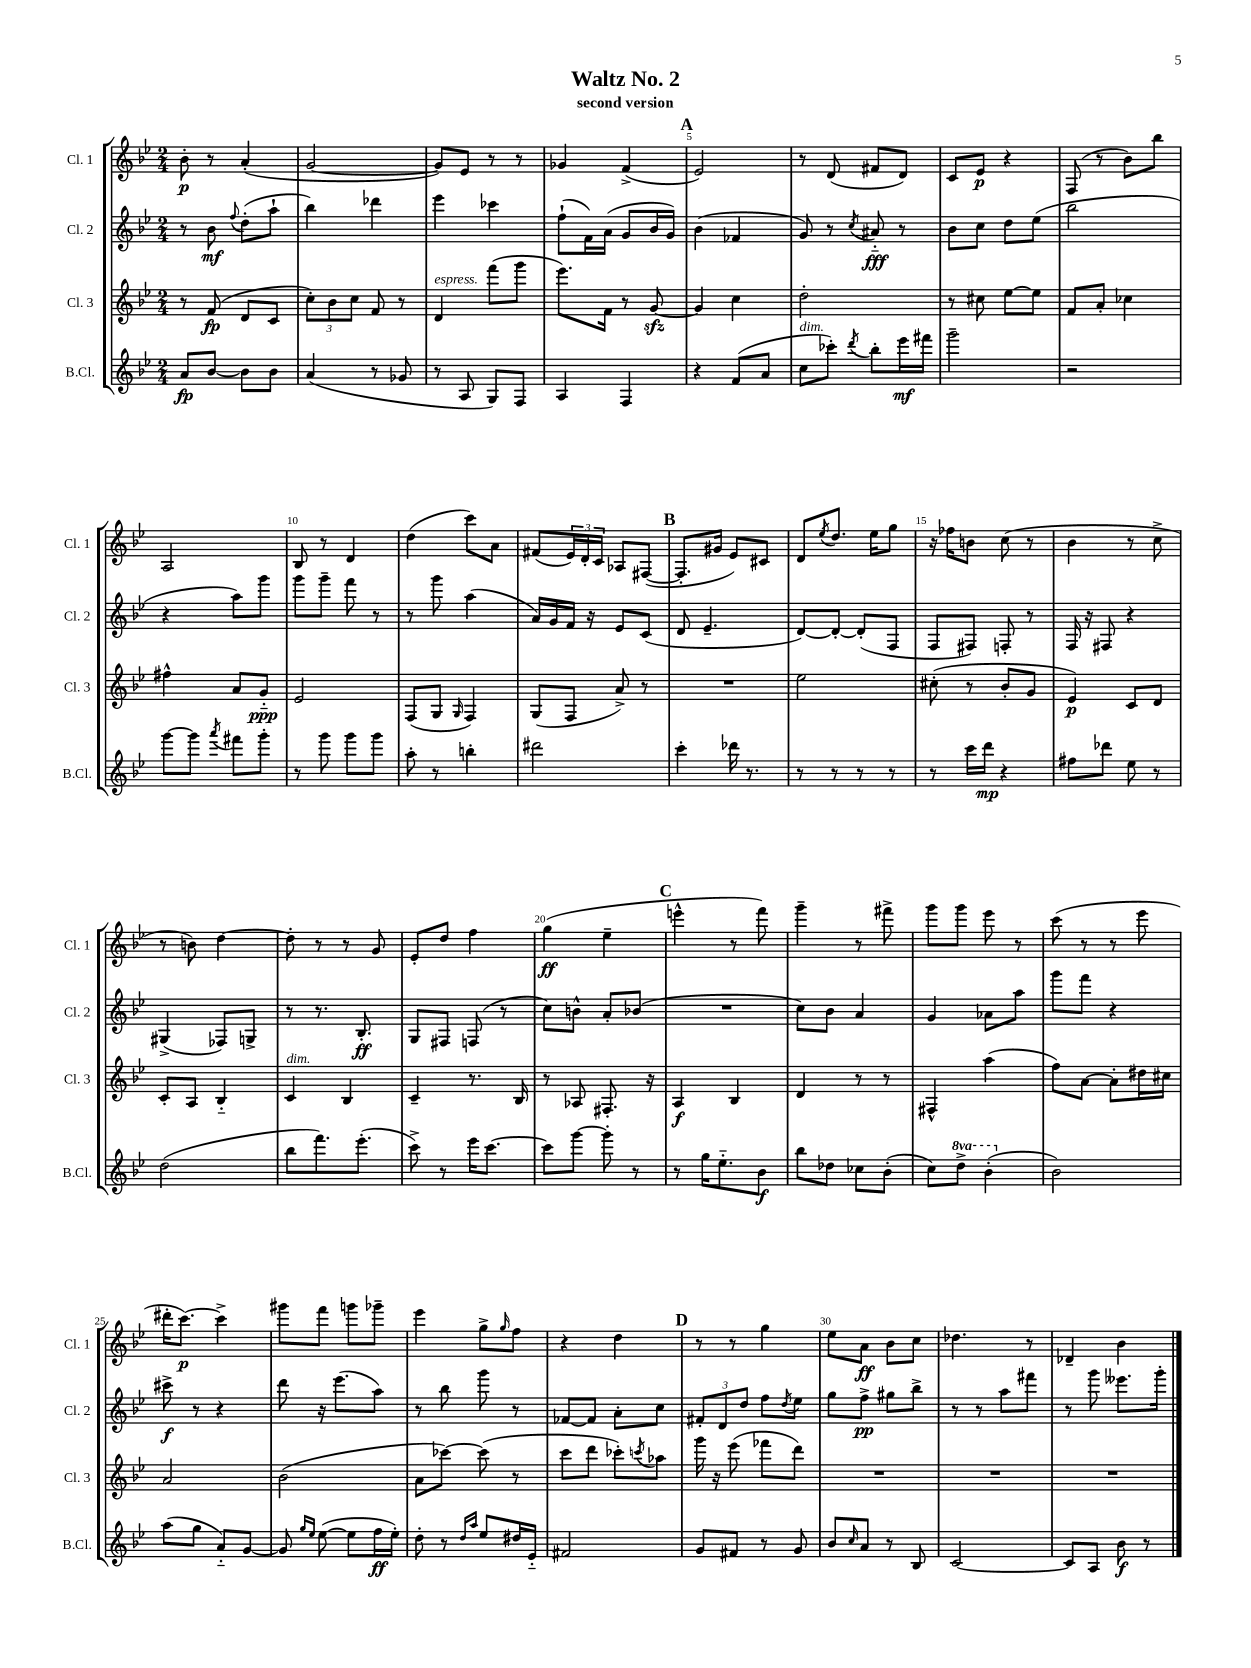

**kern	**kern	**kern	**kern
*staff4	*staff3	*staff2	*staff1
*clefG2	*clefG2	*clefG2	*clefG2
*k[b-e-]	*k[b-e-]	*k[b-e-]	*k[b-e-]
*M2/4	*M2/4	*M2/4	*M2/4
8a	8r	8r	8b-'
[8b-	(8f	8b-	8r
.	.	8qqff	.
8b-]	8d	(8dd'	(4a'
8b-	8c	8aa`	.
=	=	=	=
(4a	12cc')	4bb-)	[2g
.	12b-	.	.
.	12cc	.	.
8r	8f	4ddd-	.
8g-	8r	.	.
=	=	=	=
8r	4d	4eee-	8g])
8A	.	.	8e-
8G)	(8fff	4ccc-	8r
8F	8ggg	.	8r
=	=	=	=
4A	8.eee-)	(8ff`	4g-
.	.	16f)	.
.	16f	(16a	.
4F	8r	8g	(4f^
.	[8g	16b-	.
.	.	16g)	.
=	=	=	=
4r	4g]	(4b-	2e-)
(8f	4cc	4f-	.
8a	.	.	.
=	=	=	=
8cc	2dd'	8g)	8r
8ccc-')	.	8r	(8d
8qddd	.	8qcc	.
8bb-'	.	8a#'~	8f#
16eee-	.	8r	8d)
16fff#	.	.	.
=	=	=	=
2ggg~	8r	8b-	8c
.	8cc#	8cc	8e-
.	[8ee-	8dd	4r
.	8ee-]	(8ee-	.
=	=	=	=
2r	8f	2bb-	(8F
.	8a'	.	8r
.	4cc-	.	8b-)
.	.	.	8bb-
=	=	=	=
[8ggg	4ff#^^	4r	2A
8ggg]	.	.	.
8qaaa	.	.	.
8fff#	8a	8aa)	.
8ggg'	8g'~	8ggg	.
=	=	=	=
8r	2e-	8ggg	8B-
8ggg	.	8ggg~	8r
8ggg	.	8fff	4d
8ggg	.	8r	.
=	=	=	=
8aa'	(8F	8r	(4dd
8r	8G	8ggg	.
.	16qqG	.	.
4bb'	4F)	(4aa	8ccc)
.	.	.	8a
=	=	=	=
2ddd#	(8G	16a)	(8f#
.	.	16g	.
.	8F	16f	24e-)
.	.	.	24d'
.	.	16r	.
.	.	.	24c
.	8a^)	8e-	8A-
.	8r	(8c	([8F#
=	=	=	=
4ccc'	2r	8d	8.F#']
.	.	4.e-~	.
.	.	.	16g#
16ddd-	.	.	8e-)
8.r	.	.	.
.	.	.	8c#
=	=	=	=
8r	2ee-	[8d)	8d
.	.	.	8qee-
8r	.	8d'_	8.dd
8r	.	(8d']	.
.	.	.	16ee-
8r	.	8F	8gg
=	=	=	=
8r	(8cc#'	8F	16r
.	.	.	16ff-
16ccc	8r	8F#)	8b
16ddd	.	.	.
4r	8b-'	8F'	(8cc
.	8g	8r	8r
=	=	=	=
8ff#	4e-)	16F	4b-
.	.	16r	.
8ddd-	.	8F#	.
8ee-	8c	4r	8r
8r	8d	.	8cc^
=	=	=	=
(2dd	8c'	(4G#^	8r
.	8A	.	8b)
.	4B-'~	8F-)	[4dd
.	.	8G^	.
=	=	=	=
8bb-	4c	8r	8dd']
8.fff)	.	8.r	8r
.	4B-	.	8r
(8.eee-'	.	8.B-'	.
.	.	.	8g
=	=	=	=
8ccc^)	4c~	8G	8e-'
8r	.	8F#	8dd
16eee-	8.r	(8F	4ff
[8.ccc	.	.	.
.	.	8r	.
.	16B-	.	.
=	=	=	=
8ccc]	8r	8cc)	(4gg
[8ggg	8A-	8b^^	.
8ggg']	8.F#'	8a'	4ee-~
8r	.	(8b-	.
.	16r	.	.
=	=	=	=
8r	4A	2r	4eee^^
16gg	.	.	.
8.ee-'~	.	.	.
.	4B-	.	8r
8b-	.	.	8fff)
=	=	=	=
8bb-	4d	8cc)	4ggg~
8dd-	.	8b-	.
8cc-	8r	4a	8r
(8b-'	8r	.	8fff#^
=	=	=	=
8cc)	4F#^^	4g	8ggg
8ddd^	.	.	8ggg
(4bb-'	(4aa	8a-	8eee-
.	.	8aa	8r
=	=	=	=
2b-)	8ff)	8ggg	(8ccc
.	[8a	8fff	8r
.	8a']	4r	8r
.	16dd#	.	8eee-
.	16cc#	.	.
=	=	=	=
(8aa	2a	8ccc#^	16ddd#'
.	.	.	[8.ccc)
8gg	.	8r	.
8a'~)	.	4r	4ccc^]
[8g	.	.	.
=	=	=	=
8g]	(2b-	8ddd	8ggg#
16qqgg	.	.	.
16qqee-	.	.	.
([8ee-	.	16r	8fff
.	.	(8.eee-	.
8ee-]	.	.	8ggg
16ff	.	8aa)	8ggg-~
16ee-')	.	.	.
=	=	=	=
8dd'	8a	8r	4eee-
8r	[8ccc-)	8bb-	.
16qqdd	.	.	.
16qqaa	.	.	.
8ee-	(8ccc-]	8ggg	8gg^
.	.	.	16qqgg
16dd#	8r	8r	8ff
16e-'~	.	.	.
=	=	=	=
2f#	8ccc	[8f-	4r
.	8ddd	8f-]	.
.	8ccc-')	8a'	4dd
.	8qccc	.	.
.	8aa-	8cc	.
=	=	=	=
8g	16ggg	12f#'	8r
.	16r	.	.
.	.	12d	.
8f#	(8eee-	.	8r
.	.	12dd	.
8r	8fff-	8ff	4gg
.	.	8qdd	.
8g	8ddd)	8ee-	.
=	=	=	=
8b-	2r	8gg	8ee-
16qqcc	.	.	.
8a	.	8ff^	8a
8r	.	8gg#	8b-
8B-	.	8bb-^	8cc
=	=	=	=
[2c	2r	8r	4.dd-
.	.	8r	.
.	.	8aa	.
.	.	8fff#	8r
=	=	=	=
8c]	2r	8r	4d-~
8A	.	8ggg	.
8b-	.	8.eee--	4b-
8r	.	.	.
.	.	16ggg'	.
==	==	==	==
*-	*-	*-	*-
